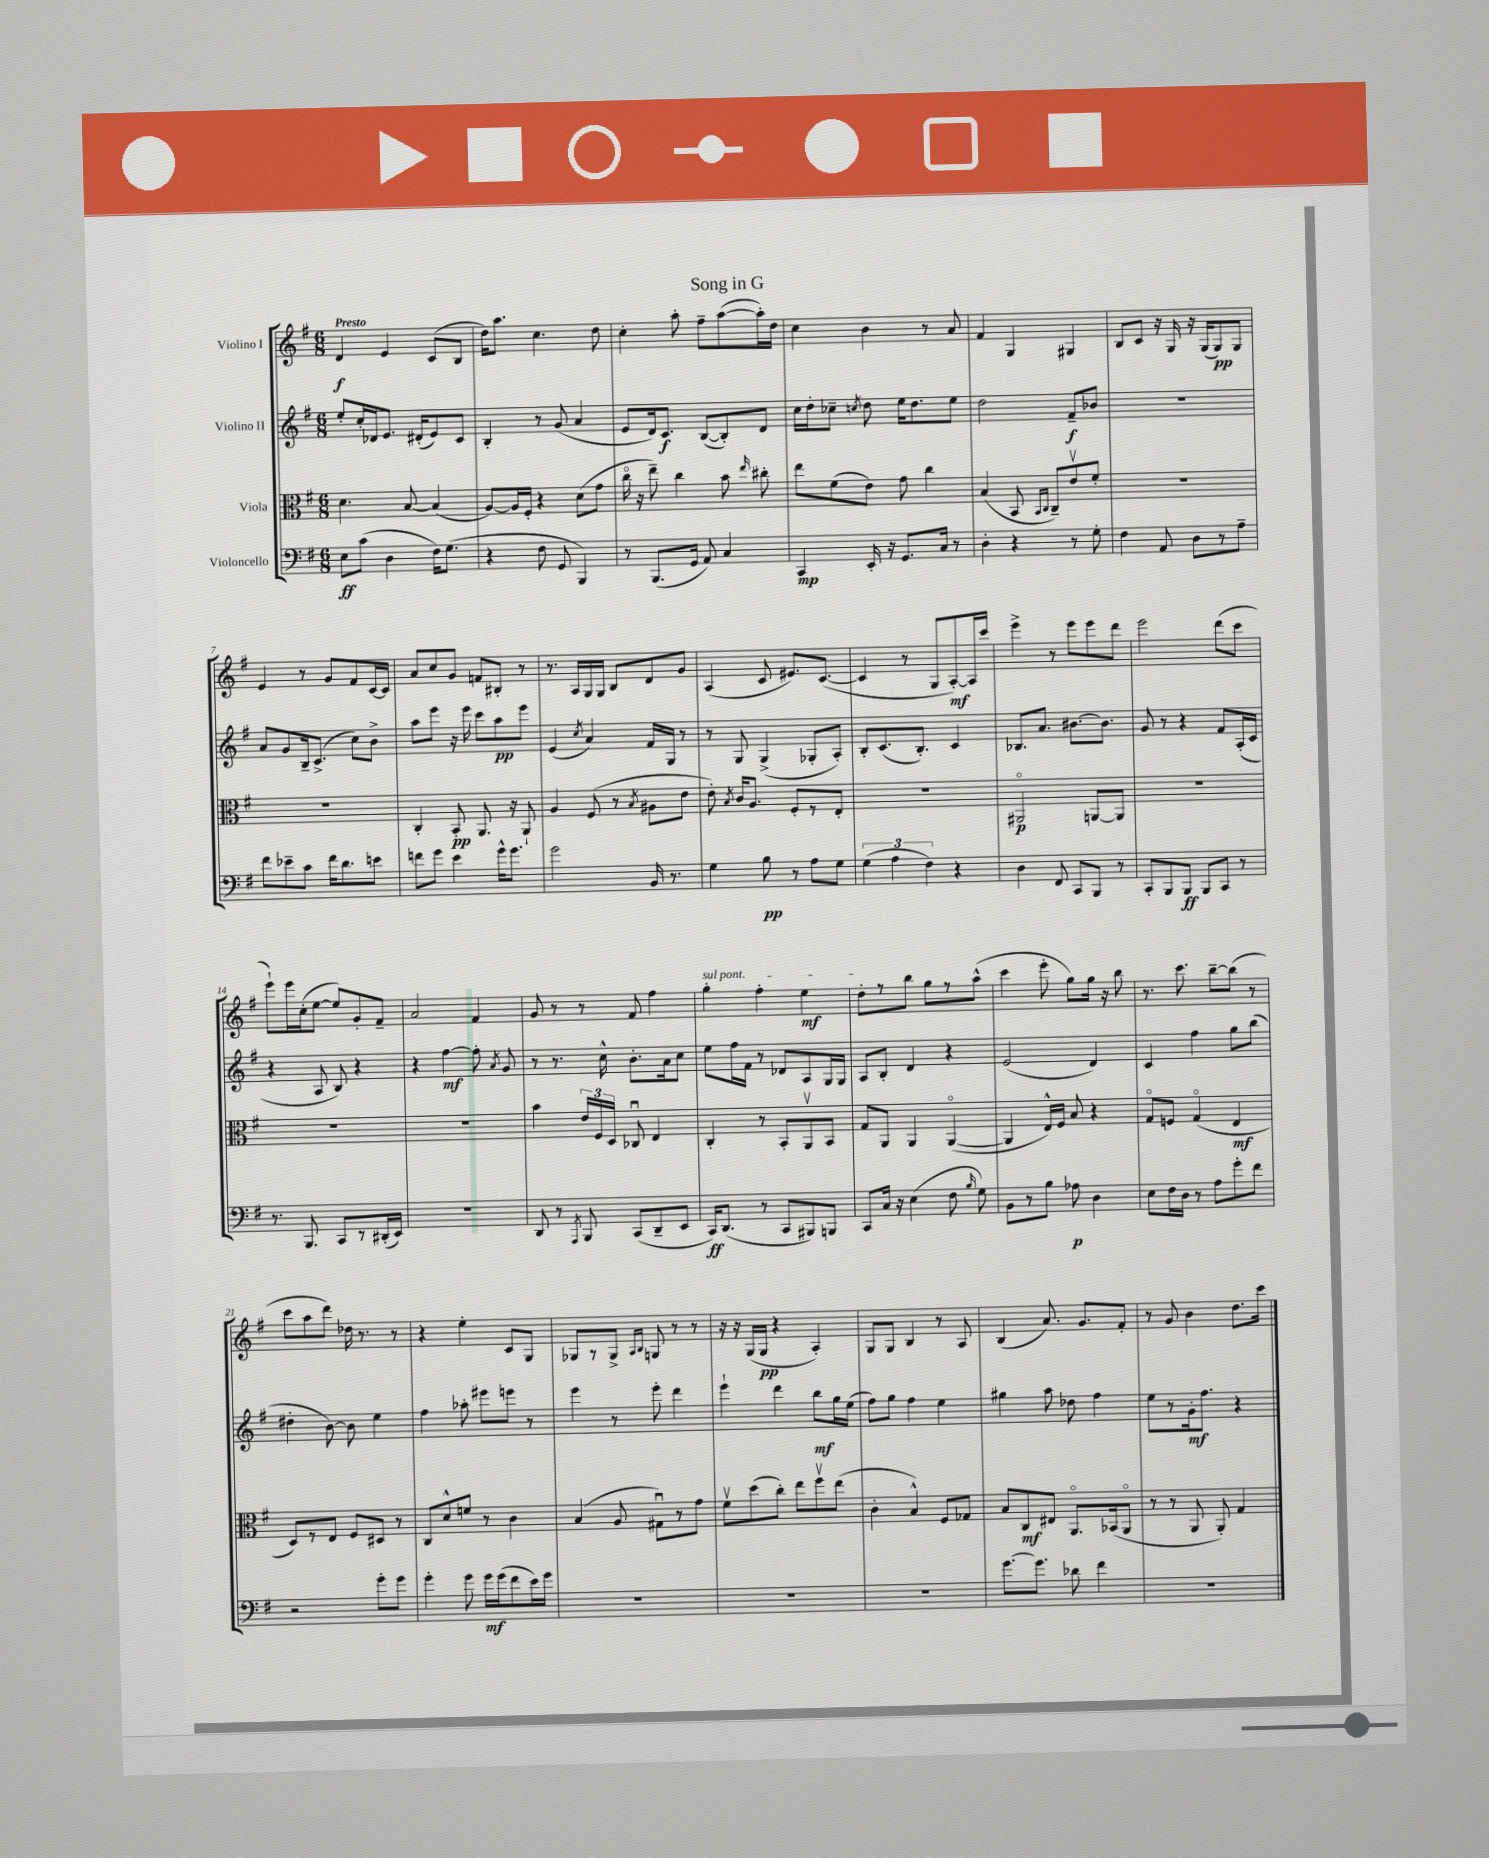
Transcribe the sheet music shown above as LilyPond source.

\header { title = "Song in G" }
<<
\new StaffGroup <<
\new Staff = "s0" \with { instrumentName = "Violino I" } {
    \clef treble \key g \major \numericTimeSignature \time 6/8 \tempo "Presto"
    \autoBeamOff d'4\f e'4 c'8[( b8] |
    d''16[) a''8.] c''4. d''8 |
    c''4-. a''8-. fis''8[-- a''8~( a''16-.) d''16] |
    c''4 b'4 r8 a'8 |
    fis'4 g4 gis4 |
    b8[ c'8] r16 g16 r16 g16[( g8\pp) g8] |
    e'4 r8 g'8[ fis'8 c'16~ c'16] |
    a'8[ c''8 g'8] f'8[ bis8]-. r8 |
    r8. a16[ g16 g16] b8[ d'8 g'8] |
    a4( c'8 eis'8.[) c'8.]~( |
    c'4 r8 g8[ a8~-.\mf) a16 c'''16] |
    e'''4-> r8 e'''8[ e'''8 d'''8] |
    e'''2 d'''8[( c'''8] |
    e'''8[-!) e'''16 c''16-.( e''8]~ e''8[) g'8-. fis'8]-- |
    a'2 fis'4 |
    g'8 r8 r8 fis'8 fis''4 |
    \once \override TextSpanner.bound-details.left.text = \markup { \italic "sul pont." } g''4-.\startTextSpan fis''4-. e''4\mf |
    d''8[-.\stopTextSpan r8 b''8] g''8[ r8 a''8]-^( |
    c'''4 e'''8-. g''8[) g''16] r16 b''8 |
    r8. c'''8. b''8[~-- b''8]( r8 |
    c'''8[ a''8 d'''8]) des''16 r8. r8 |
    r4 e''4-. c'8[ g8] |
    ges8[ r8 ges8]-> \grace { a16[ b16] } g8 r8 r8 |
    r16 r16 g16[( g16]\pp r4 a4-.) |
    g8[ g8] b4 r8 a8 |
    b4( a'8.) g'8.[ fis'8]-. |
    r8 g'8 b'4 d''8.[ c'''16] \bar "|." |
}
\new Staff = "s1" \with { instrumentName = "Violino II" } {
    \clef treble \key g \major \numericTimeSignature \time 6/8
    \autoBeamOff e''8[-. c''16-. des'16 e'8.] dis'16[-.( e'8) c'8] |
    b4-. r8 g'8( a'4 |
    e'8[ d'16) c'8.]\f b8[~( b8-.) d'8] |
    c''16[ d''16-. ces''8]-- \acciaccatura { c''8 } d''8 e''16[ d''8. e''8] |
    d''2 fis'8[--\f bes'8] |
    R2. |
    a'8[ g'8 b16-- c'8.]->( c''8[) b'8]-> |
    a''8[ e'''8] r16 e'''16 c'''8[ a''8\pp e'''8] |
    e'4( \acciaccatura { c''8 } a'4) fis'16[ g16] r8 |
    r8 g8 g4->( ges8[-. a8]-.) |
    b8[-. c'8.( b8.]-.) c'4 |
    bes8.[ a'8.] bis'8.[~ bis'8.] |
    g'8 r8 r4 fis'8[ a16-.( c'16] |
    r4 a8 b8) r4 |
    r4 fis''4~\mf fis''8-. \acciaccatura { a'8 } g'8 |
    r8 r8. c''16-^ b'8.[-. a'16 c''8] |
    e''8[ fis''16 fis'16] r8 des'8[ a8 g16 g16] |
    a8[ b8]-. d'4 r4 |
    e'2( d'4) |
    c'4 fis''4 g''8[ b''8]( |
    dis''4-. b'8~) b'8 e''4 |
    fis''4 aes''8-. eis'''8[ e'''8] r8 |
    e'''4 r8 e'''8-. d'''4 |
    e'''4-! d'''4 b''8[\mf g''16 e''16]( |
    fis''8[) g''8] fis''4 e''4 |
    gis''4 a''8 des''8 fis''4 |
    e''8[ r8 g'16-.\mf fis''8.] r4 \bar "|." |
}
\new Staff = "s2" \with { instrumentName = "Viola" } {
    \clef alto \key g \major \numericTimeSignature \time 6/8
    \autoBeamOff d'4. b8~ b4( |
    a8[~) a16 fis16]-. r4 d'8[( g'8] |
    c''16\flageolet r16 e''8--) c''4 b'8 \grace { e''16 } cis''8-. |
    e''8[ fis'8( e'8]) g'8 c''4 |
    b4( b,8 \grace { b,16[ c16] } c8[--) e'8\upbow fis'8]-. |
    R2. |
    R2. |
    c4-. b,8-.\pp a,8. r16 a,8-! |
    a4 fis8( r8 \acciaccatura { b8 } ais8[ e'8] |
    e'8-.) \acciaccatura { b8 } c'16[ a8.] fis8[-. r8 e8]-. |
    R2. |
    ais,2\flageolet\p a,8[~ a,8] |
    R2. |
    R2. |
    R2. |
    b'4 \tuplet 3/2 { e'16[ fis16 d16] } ces8\downbow e4 |
    c4-. r8 b,8[-. a,8\upbow b,8] |
    g8[ a,8] a,4 a,4~\flageolet( |
    a,4 e16[-^) fis16] b8 r4 |
    g8[\flageolet f8] g4\flageolet( e4\mf |
    d8[) r8 e8] fis8[ dis8] r8 |
    c8[ d'8-^ f'8] r8 c'4 |
    b4( a8 gis8[\downbow) r8 g'8] |
    fis'8[\upbow d''8( c''8]-.) e''8[ fis''8\upbow e''8]( |
    c'4-. b4-^) fis8[ ges8] |
    b8[ c8\mf eis8] a,8.[\flageolet bes,16( a,8]\flageolet |
    r8 r8 a,8 a,8-.) g4 \bar "|." |
}
\new Staff = "s3" \with { instrumentName = "Violoncello" } {
    \clef bass \key g \major \numericTimeSignature \time 6/8
    \autoBeamOff e8[\ff c'8]( d4 fis16[) g8.]( |
    r4 fis8 g,8 b,,4) |
    r8 b,,8.[( g,16] a,8) c4 |
    c,4\mp e,16-. r16 g,8.[ c16] r8 |
    d4-. r4 r8 g8-. |
    fis4 a,8 d8[ r8 a8]-- |
    fis'8[ ees'8-- c'8] fis'16[ d'8. e'8] |
    f'8[ g'8] e'4 g'16[-^ g'8.] |
    g'2 b,16 r8. |
    g4 b8\pp r8 a8[ g8] |
    \tuplet 3/2 { g4( a4 fis4) } r4 |
    d4 fis,8 c,8[ b,,8] r8 |
    c,8[-. b,,8 b,,8]\ff b,,8[ c,8] r8 |
    r8. b,,8. c,8[ r8 dis,16-.( e,16]) |
    r2. |
    d,8 r8 \acciaccatura { a,,8 } b,,8 c,8[( d,8-- e,8] |
    c,16[\ff) d,8.]( r8 c,8[ bis,,8) b,,8] |
    c,8[ c16] r16 e4( fis8 \grace { b16 } g8) |
    b,8[ r8 b8] aes8\p d4 |
    e8[ fis16 d16] r8 a8[ g'8-. fis'8] |
    r2 g'8[-. g'8] |
    g'4-. g'8 g'16[\mf g'16( fis'8 e'16) g'16] |
    R2. |
    R2. |
    R2. |
    g'8.[~ g'8.] des'8 fis'4 |
    R2. \bar "|." |
}
>>
>>
